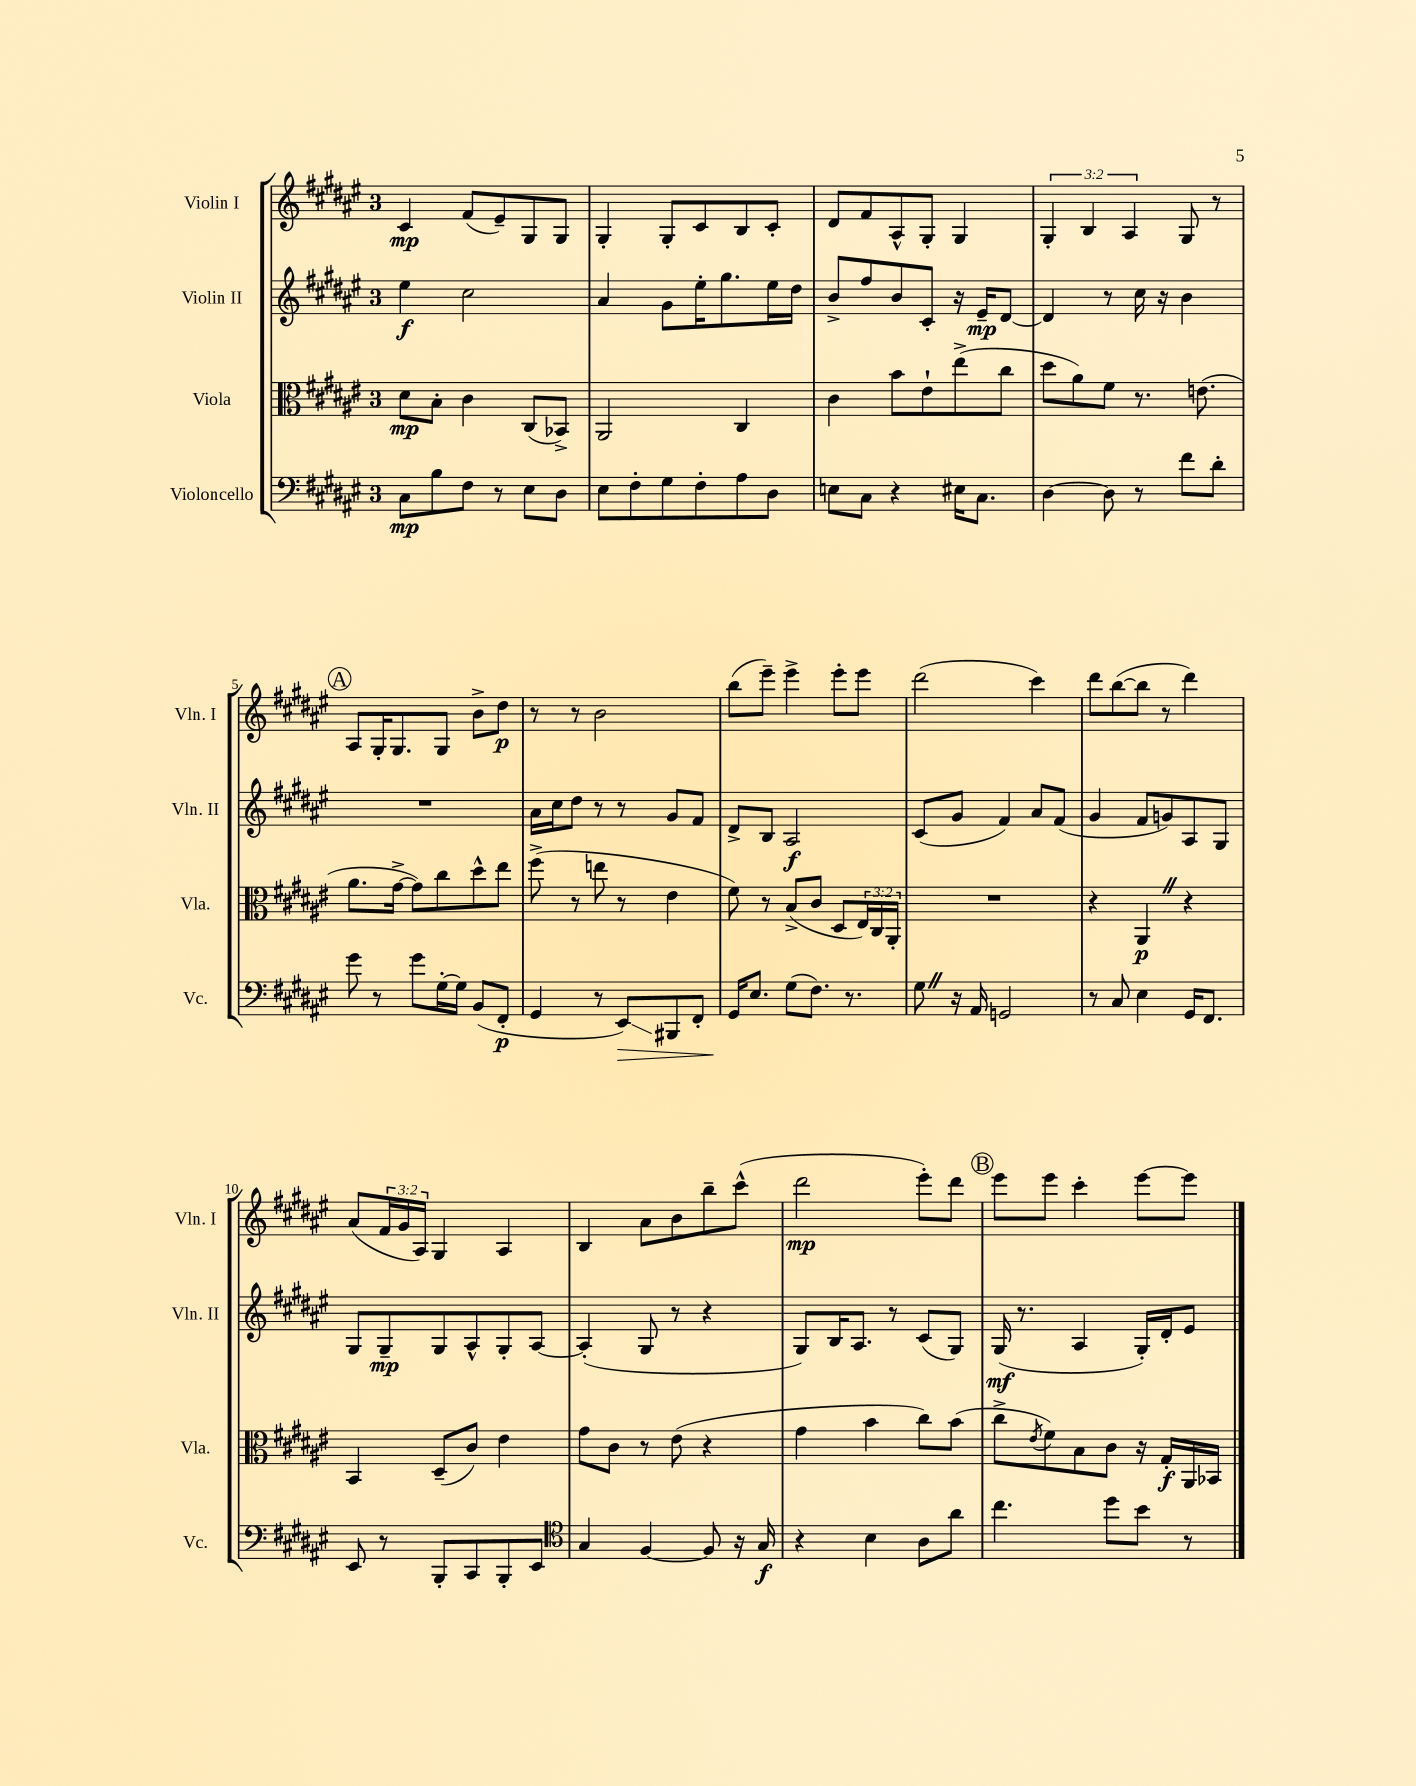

**kern	**kern	**kern	**kern
*staff4	*staff3	*staff2	*staff1
*clefF4	*clefC3	*clefG2	*clefG2
*k[f#c#g#d#a#e#]	*k[f#c#g#d#a#e#]	*k[f#c#g#d#a#e#]	*k[f#c#g#d#a#e#]
*M3/4	*M3/4	*M3/4	*M3/4
8C#	8d#	4ee#	4c#
8B	8B'	.	.
8F#	4c#	2cc#	(8f#
8r	.	.	8e#~)
8E#	(8C#	.	8G#
8D#	8BB-^)	.	8G#
=	=	=	=
8E#	2AA#	4a#	4G#'
8F#'	.	.	.
8G#	.	8g#	8G#'
8F#'	.	16ee#'	8c#
.	.	8.gg#	.
8A#	4C#	.	8B
8D#	.	16ee#	8c#'
.	.	16dd#	.
=	=	=	=
8E	4c#	8b^	8d#
8C#	.	8ff#	8f#
4r	8b	8b	8A#^^
.	8e#`	8c#'	8G#'
16E#	(8ee#^	16r	4G#
8.C#	.	16e#~	.
.	8cc#	[8d#	.
=	=	=	=
[4D#	8dd#	4d#]	6G#'
.	8a#)	.	.
.	.	.	6B
8D#]	8f#	8r	.
.	.	.	6A#
8r	8.r	16cc#	.
.	.	16r	.
8f#	.	4b	8G#
.	(8.e	.	.
8d#'	.	.	8r
=	=	=	=
8g#	8.a#	2.r	8A#
8r	.	.	16G#'
.	[16g#^	.	8.G#
8g#	8g#])	.	.
[16G#'	8cc#	.	8G#
16G#]	.	.	.
(8BB	8dd#^^	.	8b^
8FF#'	8ee#	.	8dd#
=	=	=	=
4GG#	(8ff#^	16a#	8r
.	.	16cc#	.
.	8r	8dd#	8r
8r	8ee	8r	2b
8EE#)	8r	8r	.
8BBB#	4e#	8g#	.
8FF#'	.	8f#	.
=	=	=	=
16GG#	8f#)	8d#^	(8bb
8.E#	.	.	.
.	8r	8B	8eee#~)
(8G#	(8B^	2A#	4eee#^
8.F#)	8c#	.	.
.	8D#	.	8eee#'
8.r	.	.	.
.	24E#)	.	8eee#
.	24C#	.	.
.	24AA#'	.	.
=	=	=	=
8G#	2.r	(8c#	(2ddd#
16r	.	8g#	.
16AA#	.	.	.
2GG	.	4f#)	.
.	.	8a#	4ccc#)
.	.	(8f#	.
=	=	=	=
8r	4r	4g#	8ddd#
8C#	.	.	([8bb
4E#	4AA#	8f#	8bb]
.	.	8g)	8r
16GG#	4r	8A#	4ddd#)
8.FF#	.	.	.
.	.	8G#	.
=	=	=	=
8EE#	4BB	8G#	(8a#
8r	.	8G#~	24f#
.	.	.	24g#
.	.	.	24A#)
8BBB'	(8D#~	8G#	4G#
8CC#	8c#)	8A#^^	.
8BBB'	4e#	8G#'	4A#
8EE#	.	[8A#	.
=	=	=	=
*clefC4	*	*	*
4G#	8g#	(4A#']	4B
.	8c#	.	.
[4F#	8r	8G#	8a#
.	(8e#	8r	8b
8F#]	4r	4r	8bb~
16r	.	.	(8ccc#^^
16G#	.	.	.
=	=	=	=
4r	4g#	8G#)	2ddd#
.	.	16B	.
.	.	8.A#	.
4B	4b	.	.
.	.	8r	.
8A#	8cc#)	(8c#	8eee#')
8a#	(8b	8G#)	8ddd#
=	=	=	=
4.cc#	8cc#^	(16G#	8eee#
.	.	8.r	.
.	8qe#	.	.
.	8f#)	.	8eee#
.	8B	4A#	4ccc#'
8dd#	8c#	.	.
8b	16r	16G#')	[8eee#
.	16G#'	16d#'	.
8r	16AA#	8e#	8eee#]
.	16BB-	.	.
==	==	==	==
*-	*-	*-	*-
